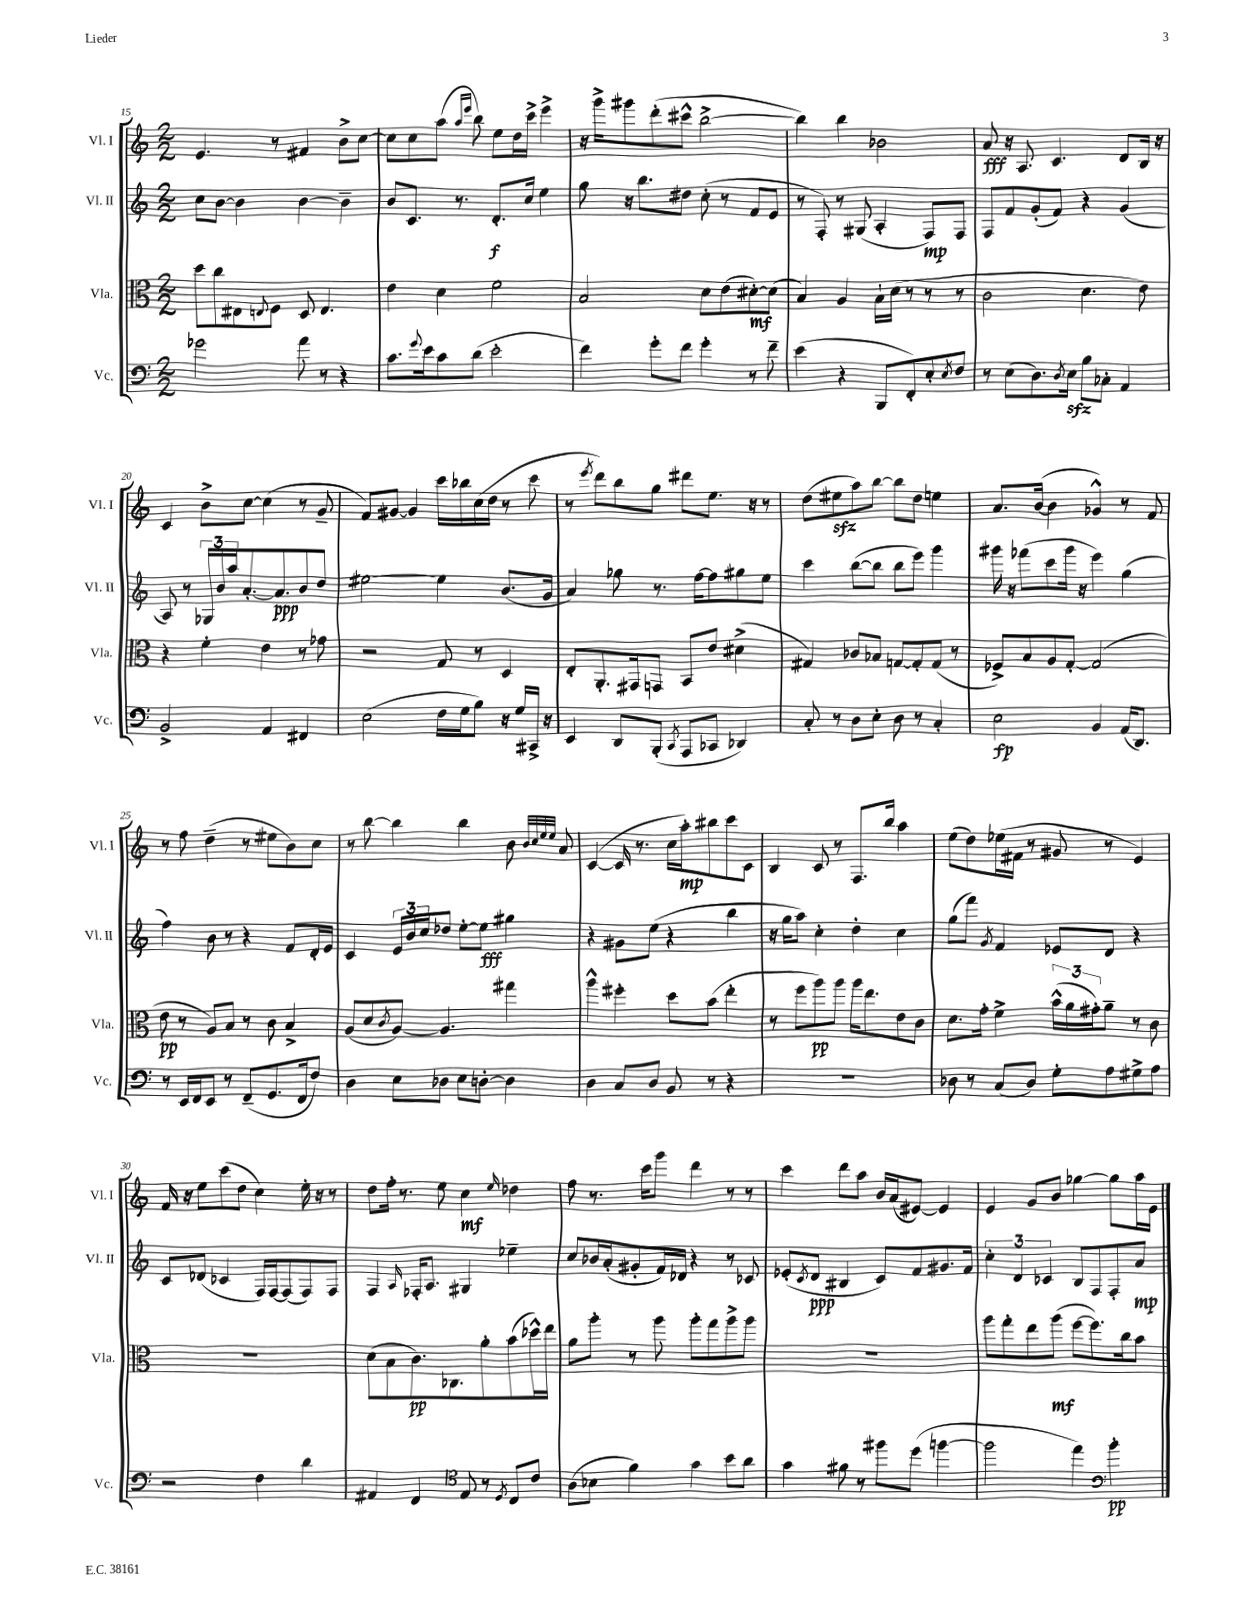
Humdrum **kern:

**kern	**kern	**kern	**kern
*staff4	*staff3	*staff2	*staff1
*clefF4	*clefC3	*clefG2	*clefG2
*k[]	*k[]	*k[]	*k[]
*M2/2	*M2/2	*M2/2	*M2/2
2g-\	8dd\L	8cc\L	4.e/
.	8cc\	[8b\J	.
.	8E#\	4b\]	.
.	8qqE/	.	.
.	8F\J	.	8r
8a\	8D/	[4b\	4f#/
8r	4.E/	.	.
4r	.	4b~\]	8b^\L
.	.	.	[8cc\J
=	=	=	=
8.c\L	4e\	8b/L	8cc\]L
.	.	8.c/J	8cc\
8qqg/	.	.	.
16e\k	.	.	.
8c\	4d\	.	(8aa\J
.	.	8.r	.
.	.	.	16qqaa/LL
.	.	.	16qqeee/JJ
(8d\J	.	.	8bb\)
2e'\	2f\	8.d'/L	8ee\L
.	.	.	16dd\L
.	.	16cc/Jk	16ccc^\JJ
.	.	4ee\	4eee^\
=	=	=	=
4f\)	2B/	8gg\	16r
.	.	.	16ggg^\LK
.	.	16r	8ggg#\
.	.	8.bb\L	.
8g'\L	.	.	(8ddd'\
8f\J	.	8dd#\J	8ccc#^^\J
4g'\	8d\L	(8cc'\	[2bb^\
.	(8e\	8r	.
8r	[8d#'\)	8f/L	.
8f~\	(8d#\]J	8e/J	.
=	=	=	=
(4e\	4B/)	8r	4bb\])
.	.	8F'/)	.
4r	4A/	8r	4bb\
.	.	(8G#/	.
8BBB/L	16B`\LL	4A'/	2b-\
.	(16d\JJ	.	.
8FF'/)	8r	.	.
8E'/	8r	8F/L)	.
8qE/	.	.	.
8F/J	8r	8F/J	.
=	=	=	=
8r	2c\	8F/L	8a/
(8E\L	.	8f/	16r
.	.	.	8.A/
8.D\)	.	(8g'/	.
.	.	8f/J)	4.c/
8qD/	.	.	.
16E\Jk	.	.	.
8B\L	4.d\	4r	.
8C-'\J	.	.	.
4AA/	.	(4g/	8d/L
.	8e\)	.	16B/Jk
.	.	.	16r
=	=	=	=
2BB^/	4r	8A/)	4c/
.	.	8r	.
.	4f'\	24G-/LL	8b^\L
.	.	24b/	.
.	.	24aa/J	.
.	.	[8.a'/	[8cc\J
4AA/	4e\	.	(4cc\]
.	.	8.a/]	.
4FF#/	8r	8b/	8r
.	8g-\	8dd/J	8g~/
=	=	=	=
(2E\	2r	[2ee#\	8f/L)
.	.	.	[8g#/J
.	.	.	4g#/]
16F\LL	8G/	4ee#\]	16ccc\LL
16G\J	.	.	16bb-\
8B\J)	8r	.	(16cc\
.	.	.	16dd\JJ
16r	4D/	(8.b/L	8r
16G/LL	.	.	.
16CC#^/JJ	.	.	8ccc\
16r	.	16g/Jk	.
=	=	=	=
4EE/	8E'/L	4a/)	8r
.	.	.	8qeee/
.	8.AA'/	.	8ddd\L)
8DD/L	.	8gg-\	8bb\
.	16GG#/k	.	.
(8BBB'/J	8GG/J	8.r	8gg\J
8qCC/	.	.	.
8AAA/L	8BB/L	.	8ddd#\L
.	.	[16ff\LK	.
8CC-/J	8e/J	8ff\]	8.ee\J
4DD-/)	(4d#^\	8gg#\	.
.	.	.	16r
.	.	8ee\J	8r
=	=	=	=
8C'/	4G#/)	4ccc\	(8dd\L
8r	.	.	8ee#\
8D\L	8c-/L	([8bb\L	8aa\)
8E'\J	8B-/J	8bb\]J	[8bb\J
8D\	[8G/L	8bb\L	8bb\]L
8r	8G'/]	8eee\J)	8dd\J
4C'/	(8G/J	4ggg\	4ee\
.	8r	.	.
=	=	=	=
2E\	8F-^/L)	16ggg#\	8.a/L
.	.	16r	.
.	8B/	(8fff-\L	.
.	.	.	([16b/Jk
.	8A/	8ccc\	4b\]
.	[8G'/J	16ggg#\Jk	.
.	.	16r	.
4BB/	(2G/]	4eee\)	4g-^^/)
(16AA/LK	.	(4gg\	8r
8.DD/J)	.	.	.
.	.	.	8f/
=	=	=	=
8r	8e\	4ff\)	8r
16EE/LL	8r	.	8ff\
16FF/J	.	.	.
8EE/J	8A/L)	8b\	(4dd~\
8r	8B/J	8r	.
(8FF~/L	8r	4r	8r
8.GG/	8c\	.	8ee#\L
.	4B^/	8f/L	8b\)
16FF/k	.	.	.
8F/J)	.	16d'/L	8cc\J
.	.	16e/JJ	.
=	=	=	=
4D\	(8A/L	4c/	8r
.	8d/	.	[8bb\
.	8qc/	.	.
8E\L	[8A/J)	24e/LL	4bb\]
.	.	24b/	.
.	.	24cc/J	.
8D-\J	4.A/]	8dd-/J	.
8E\L	.	[8ee'\L	4bb\
[8D'\J	.	8ee\]J	.
4D\]	4gg#\	4gg#\	8b\
.	.	.	32qqb/LLL
.	.	.	32qqcc/
.	.	.	32qqee/
.	.	.	32qqee/JJJ
.	.	.	8a/
=	=	=	=
4D\	4aa^^\	4r	([4c/
8C/L	4ff#'\	8g#\L	16c/]
.	.	.	8.r
8D/J	.	(8ee\J	.
8BB/	8dd\L	4r	16cc\LL
.	.	.	16aa'\J)
8r	(8b\J	.	8bb#\
4r	4ee'\	4bb\	8ccc\
.	.	.	8c\J
=	=	=	=
1r	8r	16r	4B/
.	.	16gg\LK	.
.	8ff\L	8aa\J)	.
.	8aa\)	4cc'\	8c/
.	8aa\J	.	8r
.	16aa\LK	4dd'\	8.F/L
.	8.ee\	.	.
.	.	.	16bb/Jk
.	8e\	4cc\	4aa\
.	8c\J	.	.
=	=	=	=
8D-\	8.d\L	(8gg\L	(8ee\L
8r	.	8fff\J)	8dd\)
.	16g'\Jk	.	.
.	.	8qg/	.
(8C/L	4f^\	4f/	(16ee-\L
.	.	.	16f#\JJ
8D-/J)	.	.	8r
8G'\L	(24b^^\LL	8e-/L	8g#/
.	24a\	.	.
.	24g#'\J)	.	.
8A\	8a~\J	8d/J	8r
8G#^\	8r	4r	4e/)
8A\J	8c\	.	.
=	=	=	=
2r	1r	8c/L	16f/
.	.	.	16r
.	.	(8d-/J	8ee\L
.	.	4c-/	(8ccc\
.	.	.	8dd\J
4F\	.	16F/LL)	4cc\)
.	.	[16F/J	.
.	.	(8F/]	.
4d\	.	8F/)	16ee'\
.	.	.	16r
.	.	8F/J	8r
=	=	=	=
4AA#/	(8d\L	4F/	8dd\L
.	8B\	.	16ff'\Jk
.	.	.	8.r
.	.	16qqA/	.
4FF/	8.c\)	16F-'/LK	.
.	.	8.A/J	.
.	.	.	8ee\
.	8.C-\	.	.
*clefC4	*	*	*
8E/	.	4G#/	4cc\
8r	8a'\	.	.
8qD/	.	.	16qqee/
8C/L	(8b\	4ee-~\	4dd-\
8c/J	16dd-^^\L)	.	.
.	16ee\JJ	.	.
=	=	=	=
(8A\L	8a\L	8cc/L	8ff\
8B-\J	8aa'\J	16b-/L	8.r
.	.	(16a'/J	.
4f\)	8r	8g#'/	.
.	.	.	16ccc\LK
.	8aa\	16f/L)	8ggg\J
.	.	16d-/JJ	.
4g\	8aa'\L	4r	4ddd\
.	8gg\	.	.
8b\L	8aa^\	8r	8r
8a\J	8aa\J	8c-/	8r
=	=	=	=
4g\	1r	(8e-'/L	4ccc\
.	.	8qc/	.
.	.	8d/J	.
8f#\	.	4B#/	8ddd\L
8r	.	.	8aa\J
8ff#\L	.	8c/L)	16b/LL
.	.	.	(16a/J
(8dd\J	.	8f/	[8e#/J)
[4ff\	.	8.g#/	4e#/]
.	.	16f/Jk	.
=	=	=	=
2ff\]	8aa\L	6cc'\	4e/
.	8gg'\	.	.
.	.	6d/	.
.	8ee\	.	8g/L
.	.	6c-/	.
.	(8aa\J	.	8b/J
4ee\)	[8ff\L	8B/L	[4gg-\
.	8.ff\])	8F/	.
*clefF4	*	*	*
4b'\	.	8F'/	8gg-\]L
.	16cc\k	.	.
.	8b\J	8a/J	16aa\L
.	.	.	16e\JJ
==	==	==	==
*-	*-	*-	*-
